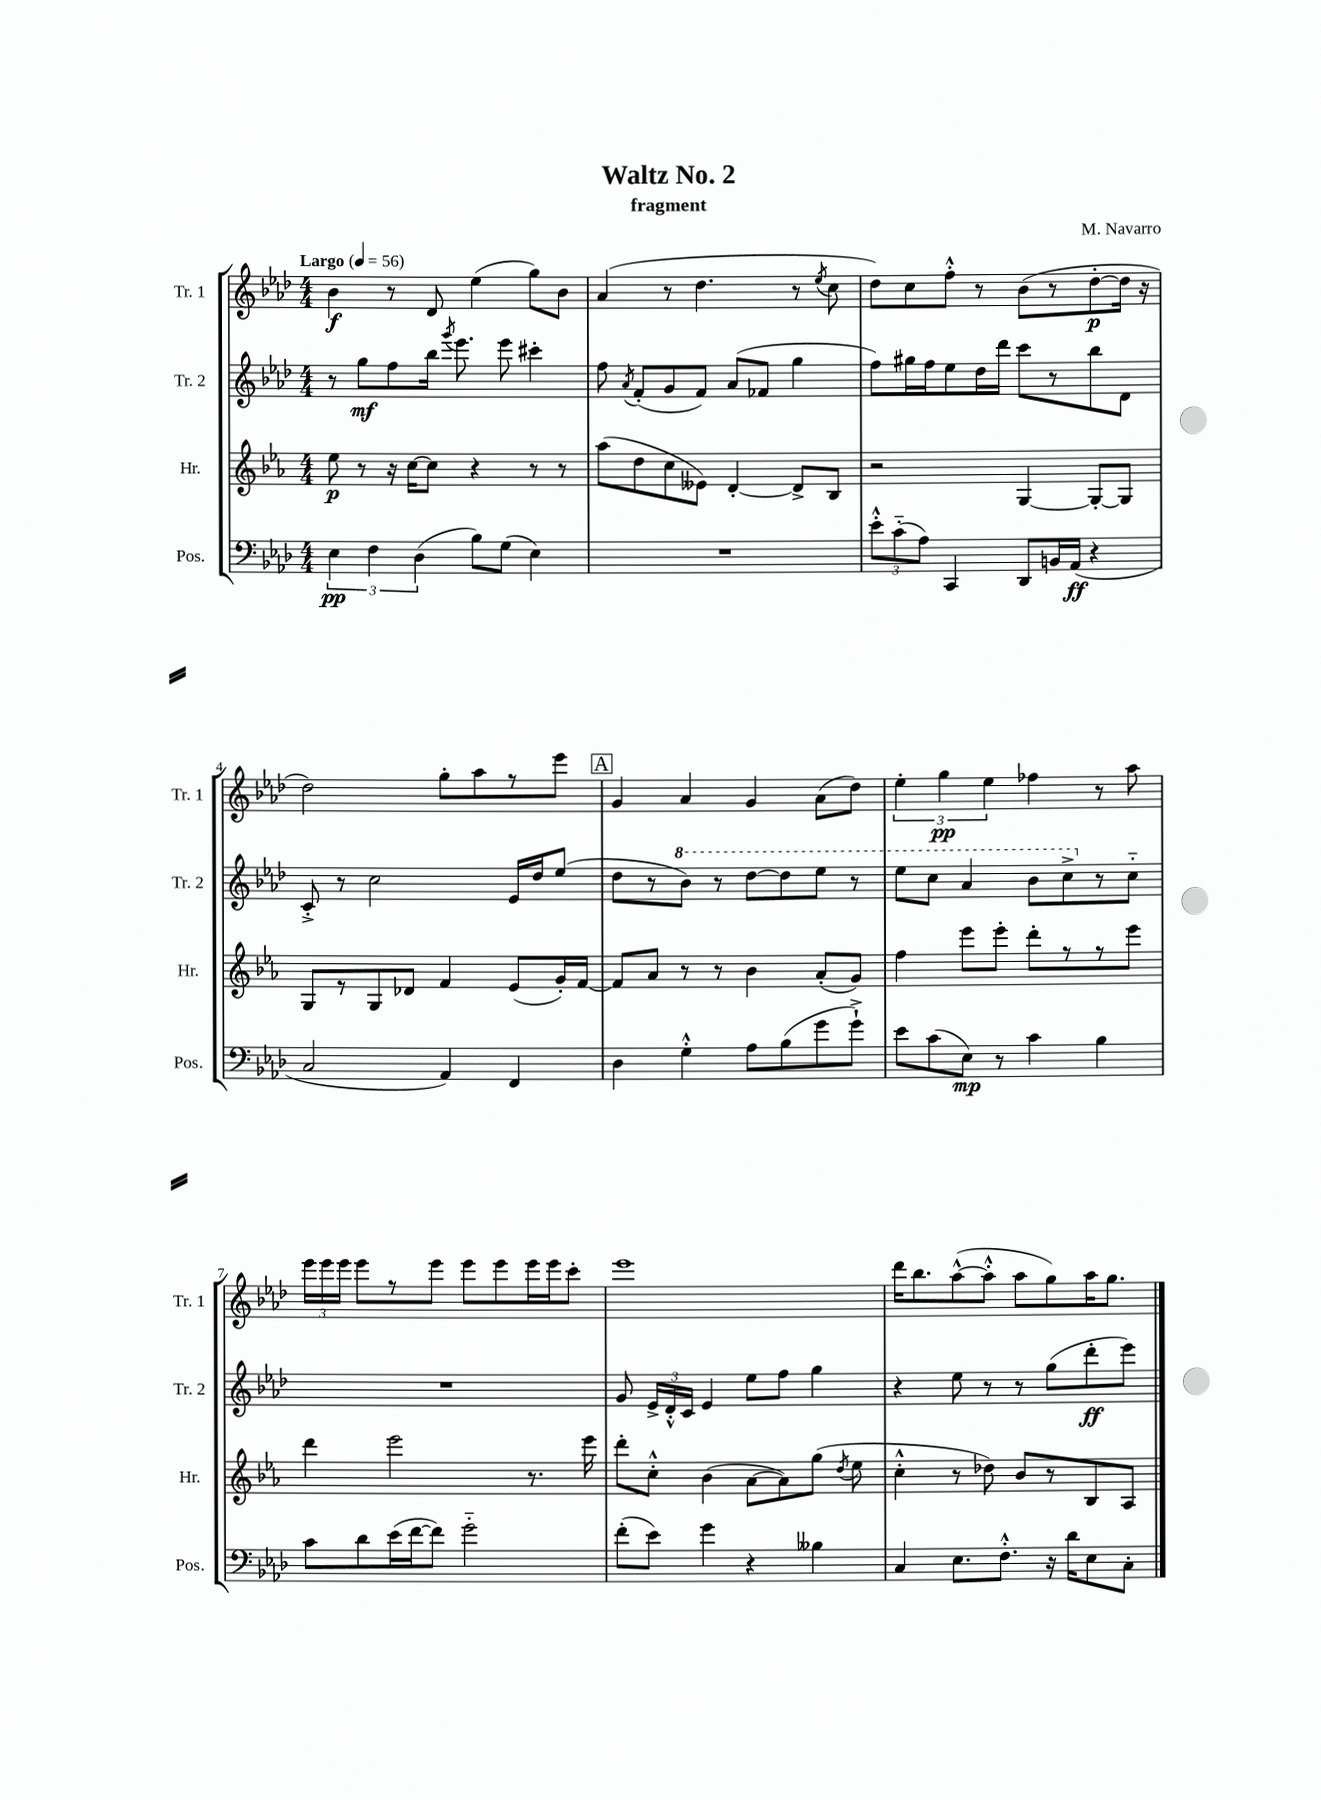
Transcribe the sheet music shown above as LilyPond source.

\header { title = "Waltz No. 2" composer = "M. Navarro" subtitle = "fragment" }
<<
\new StaffGroup <<
\new Staff = "s0" \with { instrumentName = "Tr. 1" shortInstrumentName = "Tr. 1" } {
    \clef treble \key aes \major \numericTimeSignature \time 4/4 \tempo "Largo" 4 = 56
    \autoBeamOff bes'4\f r8 des'8 ees''4( g''8[) bes'8] |
    aes'4( r8 des''4. r8 \acciaccatura { ees''8 } c''8 |
    des''8[) c''8 f''8]-.-^ r8 bes'8[( r8 des''8~-.\p des''16] r16 |
    des''2) g''8[-. aes''8 r8 ees'''8] |
    \mark \markup { \box "A" } g'4 aes'4 g'4 aes'8[( des''8]) |
    \tuplet 3/2 { ees''4-. g''4\pp ees''4 } fes''4 r8 aes''8 |
    \tuplet 3/2 { ees'''16[ ees'''16 ees'''16] } ees'''8[ r8 ees'''8] ees'''8[ ees'''8 ees'''16 ees'''16 c'''8]-. |
    ees'''1 |
    des'''16[ bes''8. aes''8~-^( aes''8]-.-^ aes''8[ g''8) aes''16 g''8.] \bar "|." |
}
\new Staff = "s1" \with { instrumentName = "Tr. 2" shortInstrumentName = "Tr. 2" } {
    \clef treble \key aes \major \numericTimeSignature \time 4/4
    \autoBeamOff r8 g''8[\mf f''8 bes''16] \acciaccatura { g'''8 } ees'''8. ees'''8 cis'''4-. |
    f''8 \acciaccatura { aes'8 } f'8[-.( g'8 f'8]) aes'8[( fes'8] g''4 |
    f''8[) gis''16 f''16 ees''8 des''16 des'''16] c'''8[ r8 bes''8 des'8] |
    c'8-.-> r8 c''2 ees'16[ des''16 ees''8]( |
    \mark \markup { \box "A" } des''8[ r8 \ottava #1 bes''8]) r8 des'''8[~ des'''8 ees'''8] r8 |
    ees'''8[ c'''8] aes''4 bes''8[ c'''8-> \ottava #0 r8 c''8]-_ |
    R1 |
    g'8 \tuplet 3/2 { ees'16[-> des'16-.-^ c'16] } ees'4 ees''8[ f''8] g''4 |
    r4 ees''8 r8 r8 g''8[( des'''8-.\ff ees'''8]) \bar "|." |
}
\new Staff = "s2" \with { instrumentName = "Hr." shortInstrumentName = "Hr." } {
    \clef treble \key ees \major \numericTimeSignature \time 4/4
    \autoBeamOff ees''8\p r8 r16 c''16[~ c''8] r4 r8 r8 |
    aes''8[( d''8 c''8 eeses'8]) d'4~-. d'8[-> bes8] |
    r2 g4~ g8[~-. g8] |
    g8[ r8 g8 des'8] f'4 ees'8[( g'16-.) f'16]~ |
    \mark \markup { \box "A" } f'8[ aes'8] r8 r8 bes'4 aes'8[-.( g'8]) |
    f''4 ees'''8[ ees'''8]-. d'''8[-. r8 r8 ees'''8] |
    d'''4 ees'''2 r8. ees'''16 |
    d'''8[-. c''8]-.-^ bes'4( aes'8[~ aes'8) g''8]( \acciaccatura { d''8 } ees''8 |
    c''4-.-^ r8 des''8) bes'8[ r8 bes8 aes8] \bar "|." |
}
\new Staff = "s3" \with { instrumentName = "Pos." shortInstrumentName = "Pos." } {
    \clef bass \key aes \major \numericTimeSignature \time 4/4
    \autoBeamOff \tuplet 3/2 { ees4\pp f4 des4( } bes8[) g8]( ees4) |
    R1 |
    \tuplet 3/2 { ees'8[-.-^ c'8-_( aes8]) } c,4 des,8[ b,16 aes,16]\ff( r4 |
    c2 aes,4) f,4 |
    \mark \markup { \box "A" } des4 g4-.-^ aes8[ bes8( g'8 g'8]-!->) |
    ees'8[ c'8( ees8]\mp) r8 c'4 bes4 |
    c'8[ des'8 ees'16( f'16~ f'8]) g'2-_ |
    f'8[-.( ees'8]) g'4 r4 beses4 |
    c4 ees8.[ f8.]-.-^ r16 des'16[ ees8 c8]-. \bar "|." |
}
>>
>>
